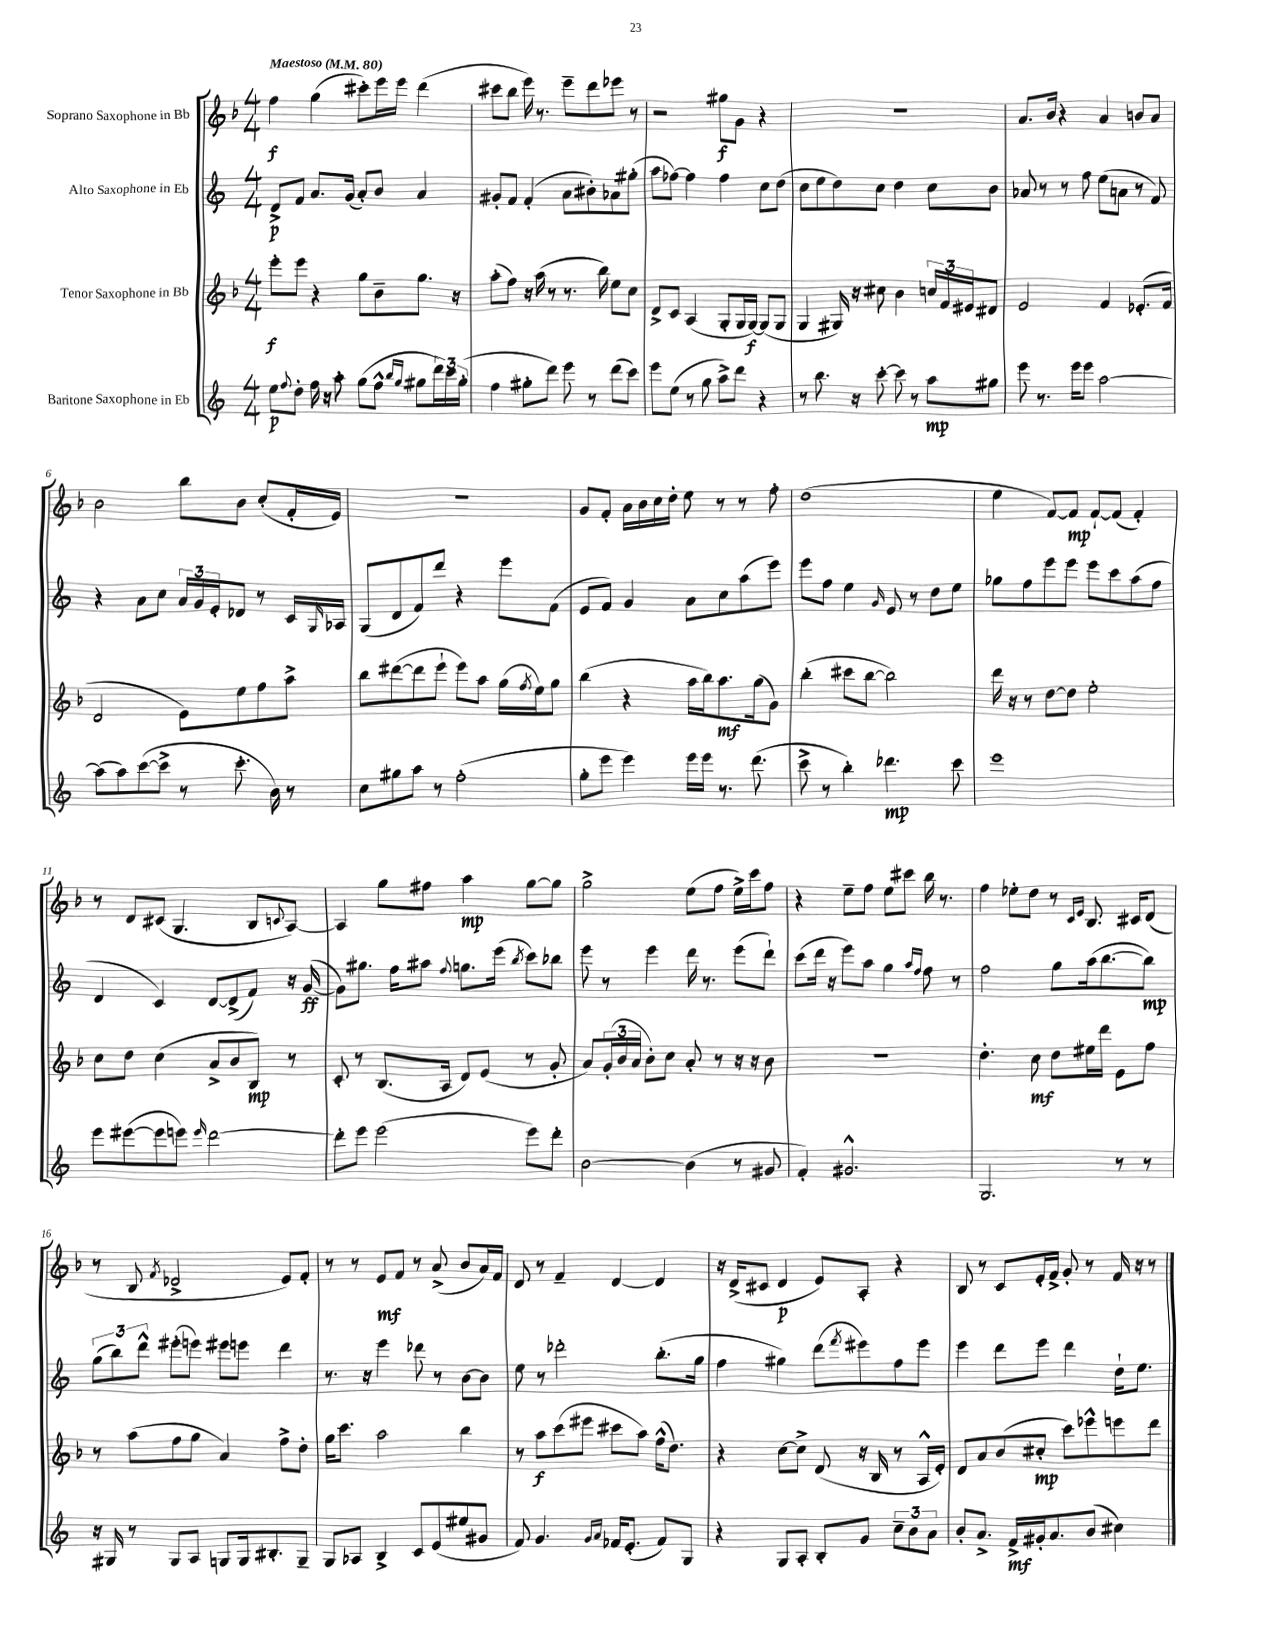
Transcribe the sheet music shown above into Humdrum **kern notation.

**kern	**kern	**kern	**kern
*staff4	*staff3	*staff2	*staff1
*clefG2	*clefG2	*clefG2	*clefG2
*k[]	*k[b-]	*k[]	*k[b-]
*M4/4	*M4/4	*M4/4	*M4/4
*MM80	*MM80	*MM80	*MM80
8ee	8eee'	8d^	4ff
8qqff	.	.	.
8dd'	8eee	8f	.
16ff	4r	8.a	(4gg
16r	.	.	.
8aa'	.	.	.
.	.	(16g	.
(8gg	8gg	8a')	8ccc#')
8ff^^	8b-~	8b	16eee
.	.	.	16eee
16qqbb	.	.	.
16qqgg	.	.	.
8gg#	8.gg	4a	(4ddd
24ddd)	.	.	.
24ccc	.	.	.
.	16r	.	.
(24gg#'	.	.	.
=	=	=	=
4ff	(8aa'	8g#'	8ccc#
.	8ff)	8f	8bb-
8gg#'	16r	(4f'	16eee)
.	(16aa	.	8.r
8ddd)	8r	.	.
8eee	8.r	8a	8eee~
8r	.	8b#')	8ddd
.	16bb-)	.	.
(8ddd	8ee	8a-	8eee-
8ccc)	8cc	(8gg#'	8r
=	=	=	=
8eee	8d^	8aa	2r
(8ee	8c	[8ff-)	.
8r	(4A	4ff-]	.
8gg	.	.	.
8aa^)	8G'	4ff-	8gg#
8ddd	16G	.	8g
.	[16G)	.	.
4r	(8G]	8cc	4r
.	8G	(8dd	.
=	=	=	=
8r	4G	8cc	1r
8.bb	.	8ee	.
.	16G#)	8dd)	.
16r	16r	.	.
[8ccc'	8cc#	8cc	.
8ccc]	4b-	4dd	.
8r	.	.	.
8aa	24cc	8cc	.
.	24f	.	.
.	24e#	.	.
8gg#	8d#	8b	.
=	=	=	=
8eee	2e	8a-	8.a
8.r	.	8r	.
.	.	.	16b-
.	.	8r	4r
16eee	.	.	.
8eee	.	8ff	.
[2aa	4f	(8ee	4a
.	.	8a	.
.	(8.e-'	8r	8b
.	.	8f)	8a
.	16f	.	.
=	=	=	=
(8aa]	2d	4r	2b-
8aa)	.	.	.
([8ccc	.	8a	.
8ccc^]	.	8cc	.
8r	8e)	24a	8bb-
.	.	24g	.
.	.	24e'	.
8.ccc'	8ee	8d-	8b-
.	8ff	8r	(8cc'
16b)	.	.	.
8r	8aa^	16c	16f'
.	.	16qqG	.
.	.	16A-	16e)
=	=	=	=
8cc	8bb-	(8G	1r
8gg#	([8ddd#	8d	.
8aa	8ddd#]	8f)	.
8r	8eee`	8ddd	.
(2ff'	8eee)	4r	.
.	8aa	.	.
.	(16gg	8eee	.
.	8qff	.	.
.	16ee)	.	.
.	8gg	(8f	.
=	=	=	=
8gg'	(4bb-	8e	8g
8eee	.	8f)	8f'
4eee)	4r	4g	16a
.	.	.	16b-
.	.	.	16cc
.	.	.	16dd'
16eee	16aa	8a	8ee
16eee	16bb-)	.	.
8.r	8.aa	8cc	8r
.	.	(8aa	8r
(8.ddd	(16gg	.	.
.	8g)	8eee)	8ff'
=	=	=	=
8ccc^	(4bb-'	8eee	(1dd
8r	.	8ff	.
4bb')	8ccc#	4ee	.
.	[8bb-	.	.
.	.	16qqg	.
4.ddd-	2bb-])	8e	.
.	.	8r	.
.	.	8dd	.
8ccc	.	8ee	.
=	=	=	=
1eee	16ddd	8gg-	4ee
.	16r	.	.
.	8r	8ff	.
.	[8dd	8eee	[8f)
.	8dd]	8eee	8f]
.	2ee'	8eee	[8f`
.	.	8ccc	(8f]
.	.	(8aa	4f')
.	.	8ff	.
=	=	=	=
8eee	8cc	4d	8r
([8eee#	8dd	.	8d
8eee#]	(4cc	4c)	(8c#
8eee)	.	.	4.G
16qqeee	.	.	.
[2ddd	8a^	[8d	.
.	8b-	(8d^]	.
.	8B-)	8f)	8B-
.	.	.	8qqc
.	8r	16r	[8A)
.	.	([16g	.
=	=	=	=
8ddd']	8c'	8g])	4A]
8eee	8r	8.gg#	.
(2eee	(8.B-	.	8gg
.	.	16ff	.
.	.	8aa#	8ff#
.	16A	.	.
.	.	8qqff	.
.	8d)	8.gg	4aa
.	(8e	.	.
.	.	(16eee	.
.	.	8qbb	.
8eee)	8r	8ccc)	[8gg
8ddd'	8g'	8bb-	8gg]
=	=	=	=
[2b	8a)	8eee	2gg^
.	(24g'	8r	.
.	24b-	.	.
.	24a	.	.
.	8b-')	4eee	.
.	8cc	.	.
(4b]	8a'	16ddd	(8ee
.	.	8.r	.
.	8r	.	8ff
8r	16r	(8eee	16ee^)
.	16r	.	16ccc
8g#	8b-	8ddd`)	8ff
=	=	=	=
4f')	1r	(8ccc	4r
.	.	16ddd	.
.	.	16r	.
2.g#^^	.	8eee)	8ee~
.	.	8aa	8ff
.	.	4gg	8ee
.	.	.	8ccc#
.	.	16qqaa	.
.	.	16qqff	.
.	.	8ff	16bb-
.	.	.	8.r
.	.	8r	.
=	=	=	=
2.G	4.dd'	2ff	4ff
.	.	.	8ee-'
.	8cc	.	8dd
.	8dd	8gg	8r
.	.	.	16qqc
.	.	.	16qqe
.	16ee#	(16aa	8.B-
.	16ddd	[8.bb	.
8r	8e	.	.
.	.	.	16c#
8r	8ff	8bb])	(8d
=	=	=	=
16r	8r	(12gg	8r
16G#	.	.	.
.	.	12bb)	.
8r	(8aa	.	8B-
.	.	12ddd^^	.
.	.	.	8qf
8G#	8ff	(8eee#'	2d-^
8A	8gg	8eee)	.
8G	4a)	8eee#	.
16G	.	8eee	.
8.B#'	.	.	.
.	8ff^	4ddd	8e)
8G~	8dd'	.	8f'
=	=	=	=
8G	16gg	8.r	8r
.	8.ccc	.	.
8A-	.	.	8r
.	.	16r	.
4B^	2aa	4eee	8e
.	.	.	8f
8c	.	8ddd-	8r
(8e	.	8r	(8a^
8ee#	4bb-	[8b	8b-
8g#	.	8b]	16a)
.	.	.	16f
=	=	=	=
8f)	8r	8ee	8d
4.g	8aa	8r	8r
.	(8ccc	2ddd-'	4f~
.	8eee#	.	.
16qqg	.	.	.
16qqa	.	.	.
16f-	8ccc#	.	[4d
(8.e'	.	.	.
.	8aa)	.	.
8f-)	(16ff^^	(8.bb'	4d]
.	8.dd)	.	.
8G	.	.	.
.	.	16gg	.
=	=	=	=
4r	4r	4ff	16r
.	.	.	(16d^
.	.	.	8c#
8G	[8cc	4gg#)	4d
8A'	8cc^]	.	.
8B'	(8d	(8ddd	8e)
.	.	8qfff	.
8g	16r	8eee#)	8A'
.	16B-	.	.
12cc~	8r	8ff	4r
12b	.	.	.
.	16A^^	8eee#	.
12a	.	.	.
.	16e')	.	.
=	=	=	=
8b'	8d	4eee	8B-
8.a^	8a	.	8r
.	(8b-	8ddd	8c
16f^	.	.	.
16g#'	8cc#'	8eee	16e'
8.a	.	.	16f^
.	8ccc)	4ddd	8g'
(8b	8eee-^^	.	8r
4cc#)	8eee	16dd`	16f
.	.	8.ee	16r
.	8ddd	.	8r
==	==	==	==
*-	*-	*-	*-
